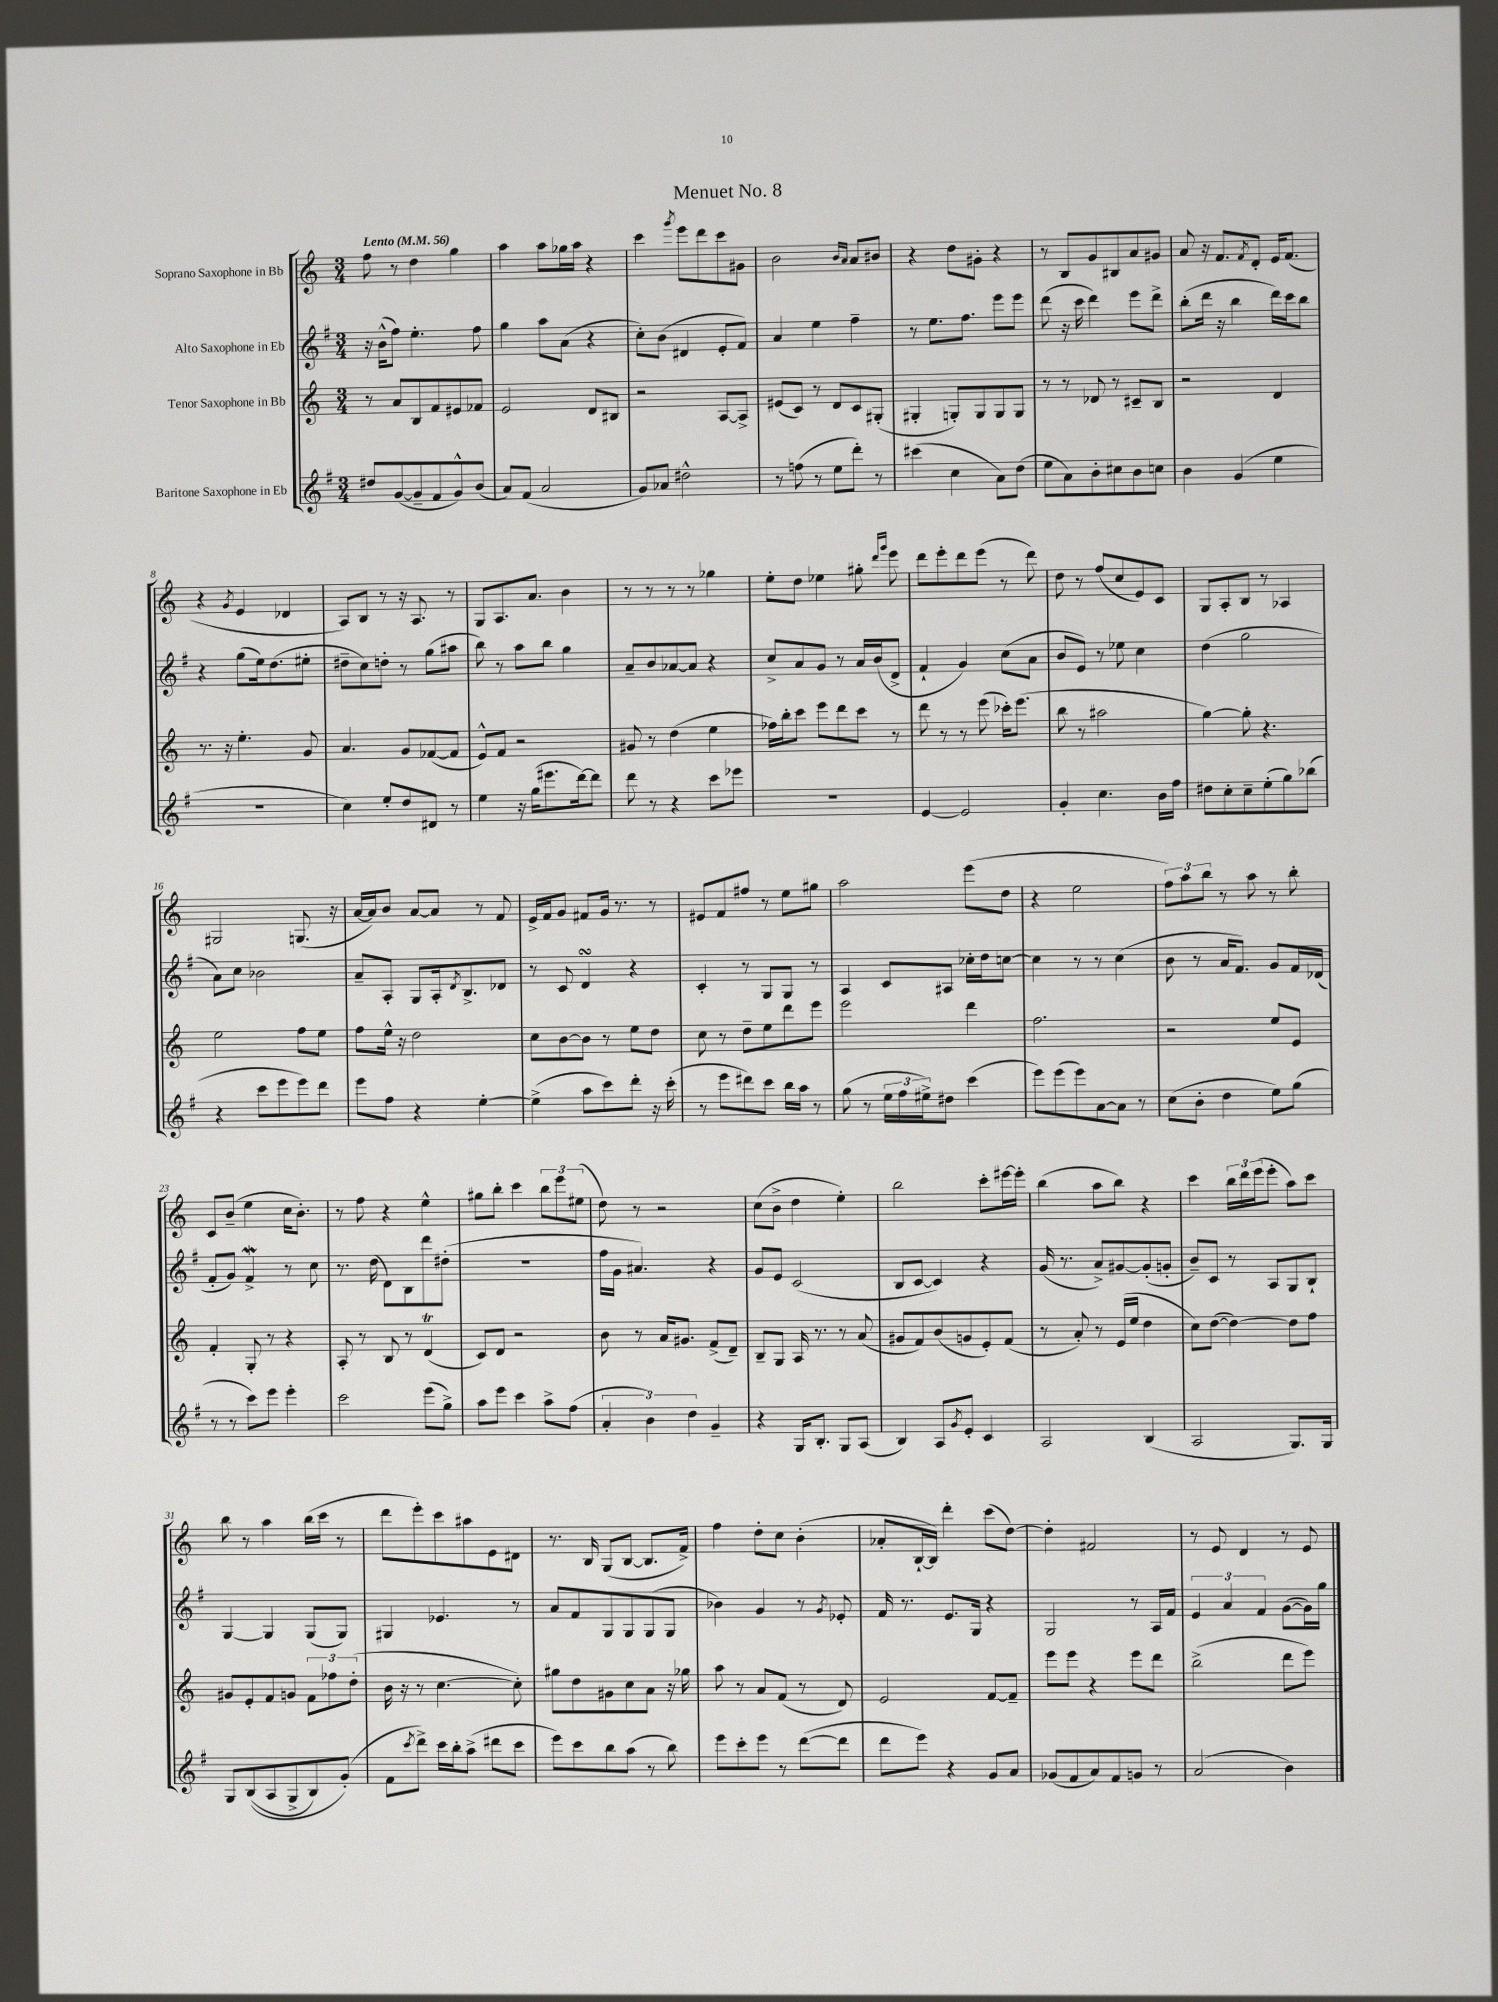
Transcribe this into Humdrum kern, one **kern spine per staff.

**kern	**kern	**kern	**kern
*staff4	*staff3	*staff2	*staff1
*clefG2	*clefG2	*clefG2	*clefG2
*k[f#]	*k[]	*k[f#]	*k[]
*M3/4	*M3/4	*M3/4	*M3/4
*MM56	*MM56	*MM56	*MM56
8dd#/L	8r	16r	8ff\
.	.	(16b^^\LK	.
([8g/	8a/L	8ff#\J)	8r
8g~/]	8B/	4.ee'\	4dd\
8f#/	8f/	.	.
8g^^/)	8e#/	.	4gg\
(8b/J	8f-/J	8ff#\	.
=	=	=	=
8a/L)	2e/	4gg\	4aa\
(8f#/J	.	.	.
2a/	.	8aa\L	8aa\L
.	.	(8a\J	16gg-\L
.	.	.	16aa\JJ
.	8d/L	4r	4r
.	8B#/J	.	.
=	=	=	=
8g/L)	2r	8cc'\L)	4ccc\
8a-/J	.	(8b\J	.
.	.	.	8qggg/
2dd#^^\	.	4d#/	8eee\L
.	.	.	8ddd\
.	[8A/L	8e'/L	8ccc\
.	8A^/]J	8f#/J)	8g#\J
=	=	=	=
8r	(8e#/L	4a/	2b\
(8ff\	8c/J)	.	.
8r	8r	4ee\	.
8ee\L	8d/L	.	.
.	.	.	16qqb/LL
.	.	.	16qqa/JJ
8ddd'\J)	8c/	4ff#~\	8a/L
8r	(8G#'/J	.	8b#/J
=	=	=	=
(4ccc#\	4G#'/	8r	4r
.	.	8.ee\L	.
4cc\	8G'/L)	.	8dd\L
.	.	8.ff#\J	.
.	8G/	.	8g#'\J
8a\L)	8G/	8eee\L	4r
(8dd\J	8G/J	8eee\J	.
=	=	=	=
8ee\L	8r	(8ddd\	8r
8a\)	8r	16r	8B/L
.	.	16ccc\	.
8b'\	8d-/	4ddd\)	8g/
8cc#\	8r	.	8B#/
8b\	8c#~/L	8eee\L	8a/
8cc\J	8B/J	8ddd^\J	8g#/J
=	=	=	=
4b\	2r	(8bb'\L	8a/
.	.	16ddd\Jk	16r
.	.	16r	8.f/L
(4g/	.	4bb\	.
.	.	.	8qf/
.	.	.	8d'/J
4ee\	4d/	16ddd\LL)	16e/LK
.	.	16ccc\J	(8.f/J
.	.	8bb\J	.
=	=	=	=
2.r	8.r	4r	4r
.	16r	.	.
.	.	.	8qg/
.	4.ee'\	(8gg\L	4e/
.	.	16ee\k)	.
.	.	(8.dd\	.
.	.	.	4d-/
.	8g/	8ee#'\J	.
=	=	=	=
4cc\)	4.a/	8dd#~\L	8A/L)
.	.	8cc\)	8B/J
8ee'/L	.	8dd'\J	8r
8dd/	8g/L	8r	16r
.	.	.	8.A/
8d#/J	([8f-/	(8gg\L	.
8r	8f-/]J	8aa#\J	8r
=	=	=	=
4ee\	8e^^/L)	8bb\)	8G/L
.	8f/J	8r	8.A/
16r	2r	8aa\L	.
(16gg\LK	.	.	8.a/J
8.eee#\	.	8bb\J	.
.	.	4gg\	4b\
[16ddd\k)	.	.	.
8ddd\]J	.	.	.
=	=	=	=
8ddd\	8g#/	8a~/L	8r
8r	8r	8b/	8r
4r	(4dd\	[8a-/	8r
.	.	8a-/]J	8r
8ccc\L	4ee\	4r	4gg-\
8eee-\J	.	.	.
=	=	=	=
2.r	16ff-\LL)	8cc^/L	8ee'\L
.	16bb'\J	.	.
.	8ccc\J	8a/	8dd\J
.	8eee\L	8g/J	4ee-\
.	8ddd\	8r	.
.	8ccc\J	16a/LL	8gg#'\
.	.	(16b/J	.
.	.	.	16qqddd/LL
.	.	.	16qqggg/JJ
.	8r	8d^/J	8eee\
=	=	=	=
[4e/	8ddd\	4f#`/	8ddd\L
.	8r	.	8eee'\
2e/]	8r	4g/)	8ddd\
.	(8eee\	.	(8eee\J
.	16ccc-'\LK)	(8cc\L	8r
.	(8.eee\J	.	.
.	.	8a\J	8ddd\)
=	=	=	=
4g'/	8bb\	8b/L	8dd\
.	8r	8e/J)	8r
4.cc\	2aa#\	8r	(8ff/L
.	.	8ee-\	8cc/
.	.	4cc\	8e/)
16b\LL	.	.	8c/J
16ff#\JJ	.	.	.
=	=	=	=
8dd#\L	[4gg\)	(4dd\	8G/L
8cc'\	.	.	8A'/
8cc~\	8gg'\]	2gg\	8B/J
(8ee'\	4.r	.	8r
8gg\)	.	.	4A-/
(8bb-\J	.	.	.
=	=	=	=
4r	2ee\	8a\L)	2G#/
.	.	8cc\J	.
8ccc\L	.	2b-\	.
8eee\	.	.	.
8eee\)	8ff\L	.	(8.G/
8ddd\J	8ee\J	.	.
.	.	.	16r
=	=	=	=
8eee\L	8ff\L	8a~/L	[16a/LL
.	.	.	16a/]J)
8ff#\J	16ee^^\Jk	8A'/J	8b/J
.	16r	.	.
4r	2dd\	8G/L	[8a/L
.	.	16A'/k	8a/]J
.	.	8qd/	.
.	.	8.B^/	.
[4ee'\	.	.	8r
.	.	8d-/J	8f/
=	=	=	=
(4ee^\]	8cc\L	8r	16e^/LL
.	.	.	16f/J
.	[8b\	8c/	8g/J
8aa\L	8b\]J	4d/	8f#/L
8ccc\)	8r	.	16g/Jk
.	.	.	8.r
8ddd'\J	8ee\L	4r	.
16r	8dd\J	.	8r
(16ccc'\	.	.	.
=	=	=	=
8r	8cc\	4c'/	8e#/L
8eee\L	8r	.	8f/
8ddd#\)	8dd~\L	8r	8ff#/J
8ccc\J	8ee\	8G/L	8r
16bb\LL	8ddd\	8G/J	8ee\L
16aa\JJ	.	.	.
8r	8eee\J	8r	8gg#\J
=	=	=	=
(8gg\	2eee\	4A/	2aa\
8r	.	.	.
24ee\LL	.	8c/L	.
24ff#\	.	.	.
24ee#^\J)	.	.	.
8dd#\J	.	8A#/J	.
(4ccc\	4ddd\	16cc-'\LL	(8eee\L
.	.	16dd\J	.
.	.	[8cc\J	8dd\J
=	=	=	=
8eee\L)	2.ff\	4cc\]	4r
(8eee\	.	.	.
8eee\)	.	8r	2ee\
[8a\	.	8r	.
8a\]J	.	(4cc\	.
8r	.	.	.
=	=	=	=
(8cc\L	2r	8b\	12ff\L)
.	.	.	12aa\
8b'\J	.	8r	.
.	.	.	12bb\J
4dd\	.	16a/LK	8r
.	.	8.f#/J)	.
.	.	.	8aa\
8ee\L)	8ee/L	8g/L	8r
(8gg\J	8e/J	16f#/L	8bb'\
.	.	(16d-/JJ	.
=	=	=	=
8r	4f'/	8f#'/L	8c/L
8r	.	8g/J)	(8b~/J
8ccc\L)	8G'/	4f#^/	4ee\
8eee\J	8r	.	.
4eee'\	4r	8r	16cc\LK
.	.	.	8.b'\J)
.	.	8cc\	.
=	=	=	=
2ccc\	8A'/	8.r	8r
.	8r	.	8ff\
.	.	(16dd\	.
.	8B/	8d\L)	4r
.	8r	8B\	.
(8eee\L	(4d/	8ddd\	4ee^^\
8gg^\J)	.	(8dd#'\J	.
=	=	=	=
8aa\L	8c/L)	2.r	8gg#\L
8eee\J	8d/J	.	8bb'\J
4ccc\	2r	.	4ccc\
8aa^\L	.	.	12bb\L
.	.	.	12eee\
(8ff#\J	.	.	.
.	.	.	(12ee#\J
=	=	=	=
6a'/	8b\	16ff#\LL	8dd\)
.	.	16g\JJ	.
.	8r	4.a#/)	8r
6b\)	.	.	.
.	16a/LK	.	2r
.	8.g#/J	.	.
6dd\	.	.	.
4g~/	(8f^/L	4r	.
.	8d~/J)	.	.
=	=	=	=
4r	8B~/L	8g/L	(8cc\L
.	8G/J	8e/J	8b^\J
16G/LK	16A/	(2c/	4dd\
8.B'/J	8.r	.	.
8G/L	8r	.	4ee'\)
(8A/J	(8a/	.	.
=	=	=	=
4B/)	8g#/L	8B/L	2bb\
.	8f/)	[8c/J	.
8A/L	(8b/	4c/])	.
8qg/	.	.	.
8e'/J	8g/	.	.
4c/	8e'/)	4r	8ccc'\L
.	(8f/J	.	[16eee#\L
.	.	.	16eee#'\]JJ
=	=	=	=
2A/	8r	(16g/	(4bb\
.	.	8.r	.
.	8a'/)	.	.
.	8r	8a^/L)	8aa\L
.	(16e/LL	[8g#/	8bb\J)
.	16ee/JJ	.	.
(4B/	4dd\	(8g#'/]	4r
.	.	8g'/J	.
=	=	=	=
2A/	8cc\L)	8b~/L)	4ccc\
.	([8dd\J	8c/J	.
.	4dd\_)	8r	24bb\LL
.	.	.	24ddd\
.	.	.	(24eee\J
.	.	8A/L	8eee'\J
8.G/L)	8dd\]L	8G/	8aa\L)
.	8ff\J	8B`/J	8ccc\J
16G/Jk	.	.	.
=	=	=	=
8G/L	8g#/L	[4G/	8bb\
&((8B/	8e'/	.	8r
8A/	8f/	4G/]	4aa\
8G^/	8g/J	.	.
8B/)	12f\L	(8G/L	(16bb\LL
.	.	.	16ccc\JJ
.	12ff-\	.	.
(8g'/J&)	.	8G/J)	8r
.	(12dd'\J	.	.
=	=	=	=
8f#\L	16b\	4G#/	8ddd\L
.	16r	.	.
8qccc/	.	.	.
8ddd^\J)	8r	.	8eee'\)
16ccc\LL	[4.cc\	4.e-/	8ccc\
16bb'\J	.	.	.
(8aa^\J	.	.	8aa#\
8ddd#\L	.	.	8e\
8ccc\J	8cc'\])	8r	8d#\J
=	=	=	=
8eee\L)	8gg#\L	8a/L	8.r
8ccc\	8dd\	8f#/	.
.	.	.	16B/
8bb\	8g#\	8G/	(8G/L
(8aa\J	8cc\	8G/	[8B/J
8r	8a\J	(8G/	8.B/]L
8bb\)	16r	8G/J	.
.	16gg-\	.	16f^/Jk)
=	=	=	=
8eee\L	8aa\	4b-\)	4ff\
8ccc'\	8r	.	.
8eee\J	8a/L	4g/	8dd'\L
8r	(8f/J	.	8cc\J
([8ddd\L	8r	8r	(4b'\
.	.	8qg/	.
8ddd\]J	8d/)	8e-'/	.
=	=	=	=
8ddd\L	2e/	16f#/	8a-'/L
.	.	8.r	.
8eee\J)	.	.	[16B`/L
.	.	.	16B/]JJ)
4r	.	8.e/L	4ddd'\
.	.	16G/Jk	.
8g/L	[8f/L	4r	(8ccc\L
8a/J	8f~/]J	.	[8dd\J)
=	=	=	=
(8g-/L	8eee\L	2G/	4dd'\]
8f#/	8eee\J	.	.
8a/)	4r	.	2f#/
8f#/	.	.	.
8g/J	8eee\L	8r	.
8r	8ddd\J	16A/LL	.
.	.	16f#/JJ	.
=	=	=	=
(2a/	(2bb^\	6e/	8r
.	.	.	8e/
.	.	6a/	.
.	.	.	4d/
.	.	6f#/	.
4b\)	8ddd\L	([8g\L	8r
.	8eee\J)	16g\]L)	8e/
.	.	16gg\JJ	.
==	==	==	==
*-	*-	*-	*-
